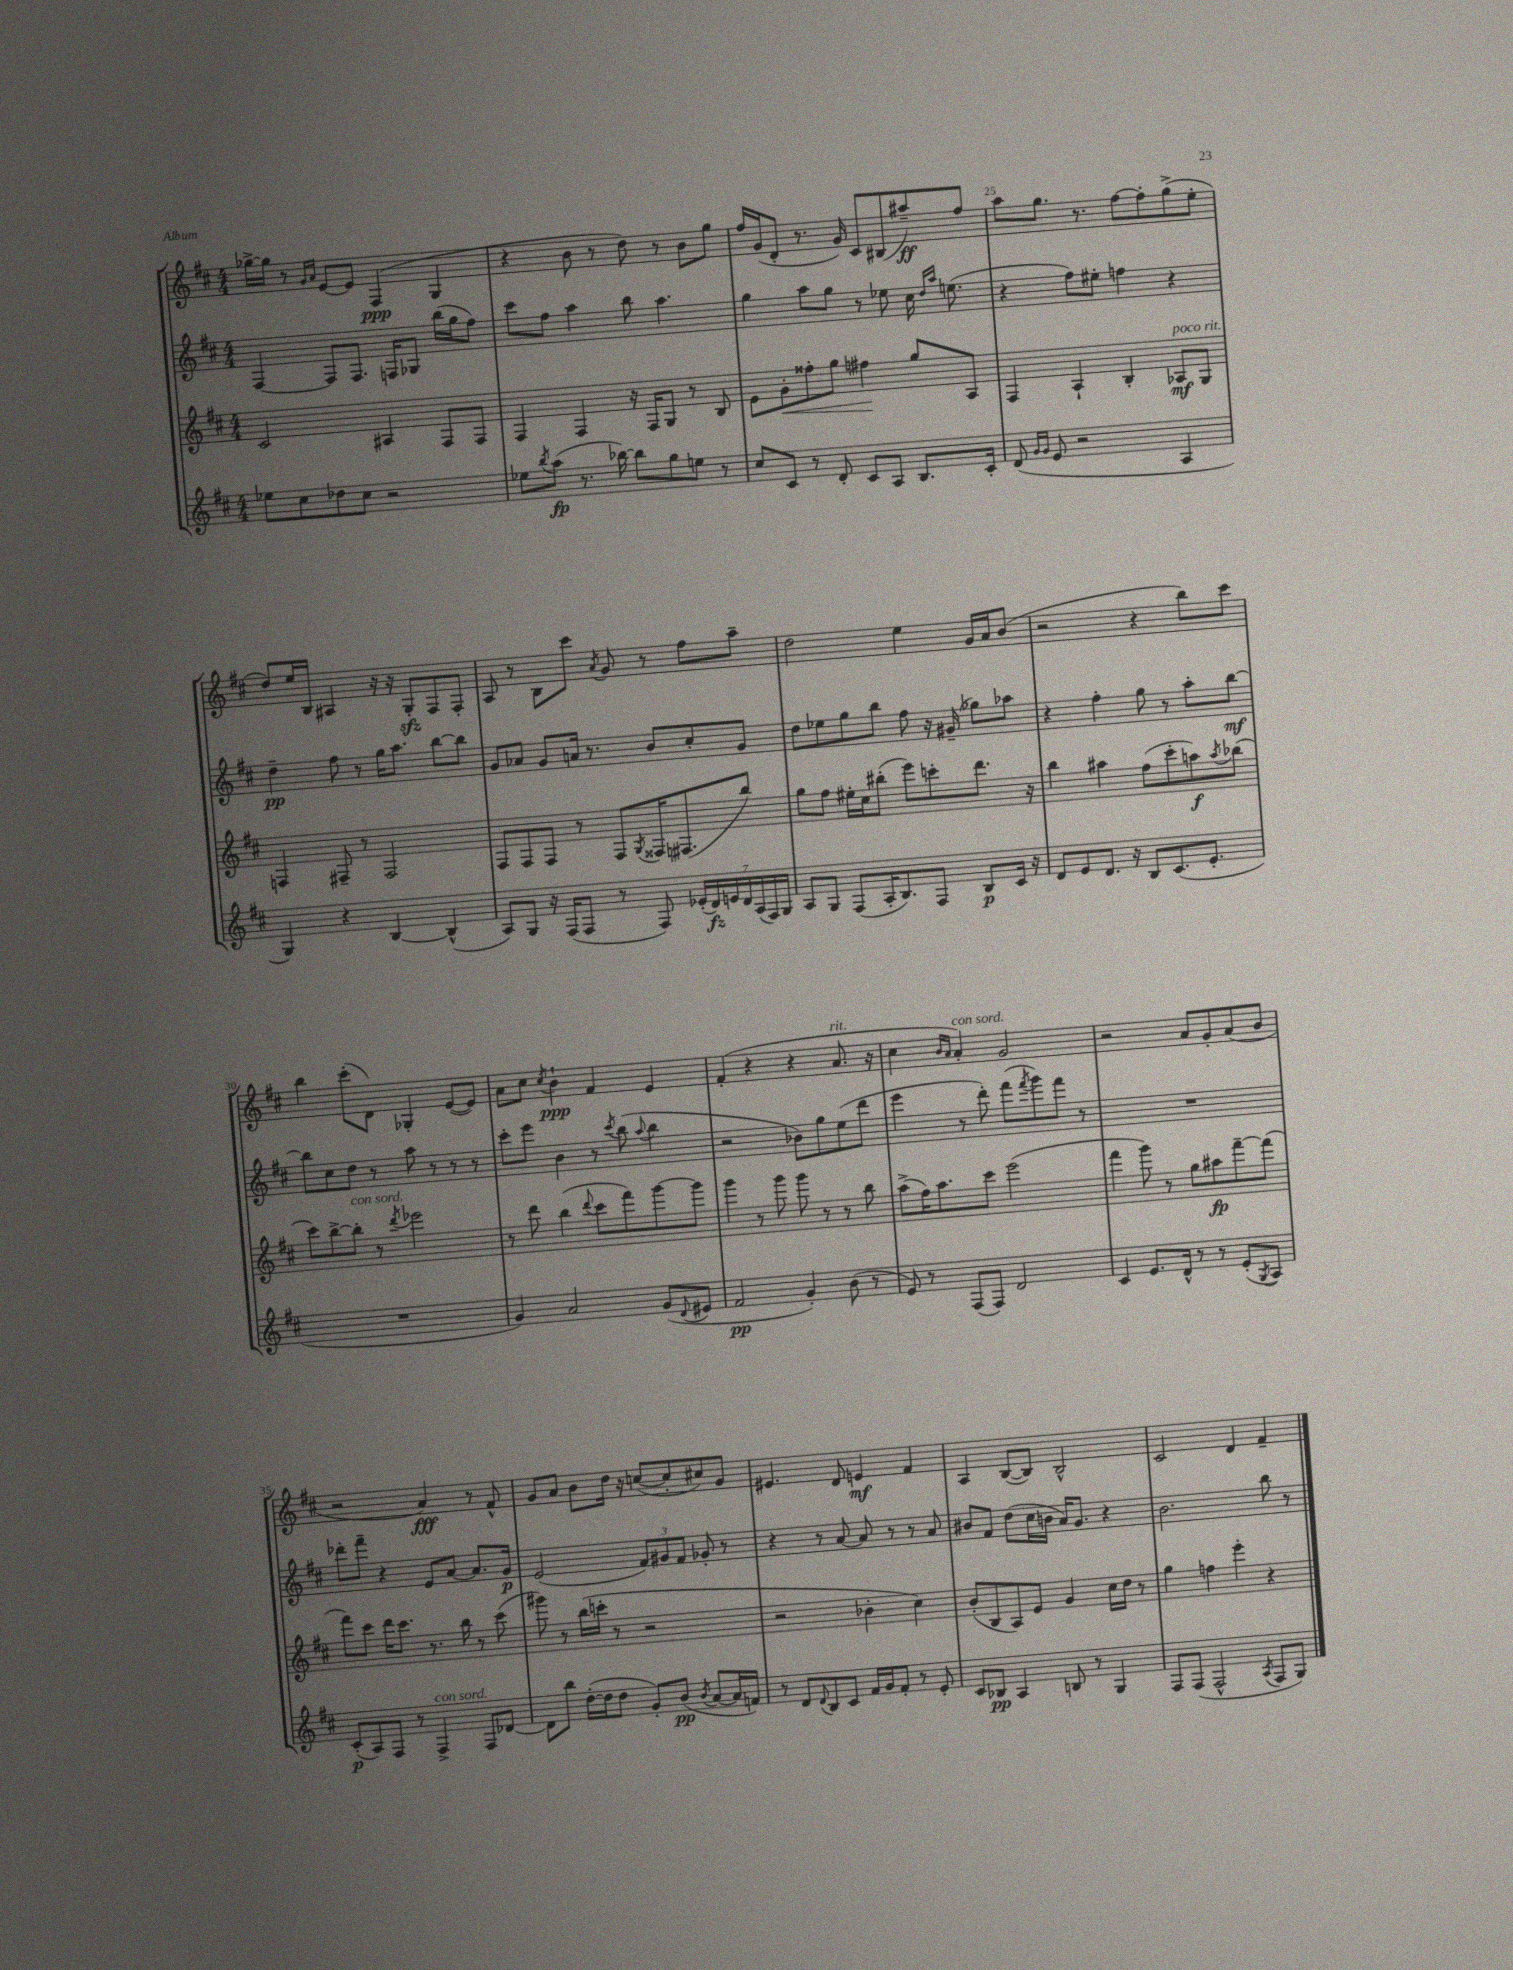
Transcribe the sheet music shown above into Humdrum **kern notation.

**kern	**kern	**kern	**kern
*staff4	*staff3	*staff2	*staff1
*clefG2	*clefG2	*clefG2	*clefG2
*k[f#c#]	*k[f#c#]	*k[f#c#]	*k[f#c#]
*M4/4	*M4/4	*M4/4	*M4/4
8ee-	2c#	[4F#	[16gg-^
.	.	.	16gg-]
8cc#	.	.	8r
.	.	.	16qqg
.	.	.	16qqa
8dd-	.	8F#]	[8e
8cc#	.	8.F#	8e]
2r	4A#	.	(4F#
.	.	16F	.
.	.	8G-	.
.	8F#	(16bb	4G
.	.	16gg	.
.	8F#	8ff#)	.
=	=	=	=
8ee-	4F#	8ccc#	4r
8qbb	.	.	.
(8aa	.	8ff#	.
8.r	4F#	4aa	8b
.	.	.	8r
[16bb-)	.	.	.
8bb-]	16r	8bb	8dd)
.	16F#	.	.
8gg	8G	4.aa	8r
8ee	8r	.	8b
8r	8B	.	8gg
=	=	=	=
8cc#	8e	4gg	16ff#
.	.	.	(16g
8c#	8g'	.	8d'
8r	8ff##'	8aa	8.r
8d'	8gg	8gg	.
.	.	.	16g)
8c#	4ff#	8r	8c#
8A	.	8ee-	(8B#
8.B	8gg	16cc#	8aa#~)
.	.	16qqdd	.
.	.	16qqaa	.
.	.	(8.ee	.
.	8A	.	8ff#
16c#'	.	.	.
=	=	=	=
(8d	4F#	4r	8aa
16qqg	.	.	.
16qqg	.	.	.
8e	.	.	8.gg
2r	4A`	8ff#)	.
.	.	.	8.r
.	.	8ee#'	.
.	4B'	4ff	[8ff#
.	.	.	8ff#']
4A	8A-	4r	(8gg^
.	8G	.	8ee'
=	=	=	=
4G)	4F	4dd~	8dd)
.	.	.	16ee
.	.	.	16B
4r	8F#~	8ff#	4A#
.	8r	8r	.
[4B	2F#	16gg	16r
.	.	8.aa	16r
.	.	.	8G'
(4B^^]	.	[8bb	8F#
.	.	8bb]	8F#'
=	=	=	=
8A)	8F#	8g	8A
8G	8F#	8a-	8r
16r	8F#	8g	8B
(16F#	.	.	.
8F#	8r	16a	8ccc#
.	.	8.r	.
.	.	.	8qa
8r	8F#	.	8g
.	8qG	.	.
8F#)	16F##	8b	8r
.	(8.F#	.	.
(28e-'	.	8cc#'	8ff#
28d)	.	.	.
28e	.	.	.
28d	.	.	.
.	8bb)	8g	8aa~
(28A	.	.	.
28F#)	.	.	.
28G	.	.	.
=	=	=	=
8A	8gg	8dd	2dd
8G	8ff#	8ee-	.
(8F#	16ee#'	8gg	.
.	16cc#	.	.
16A'	(8bb#'	8bb	.
8.B)	.	.	.
.	8eee)	8ff#	4ee
8F#	8ccc'	16r	.
.	.	(16g#~	.
8B	8.ddd	8gg-)	16g
.	.	.	16a
16c#	.	8aa-	(8b
16r	16r	.	.
=	=	=	=
8d	4bb	4r	2r
8e	.	.	.
8.d	4aa#	4ff#'	.
16r	.	.	.
8B	(8ff#	8gg	4r
(8.c#	8ccc#'	8r	.
.	8aa)	8aa'	8bb)
8.e'	.	.	.
.	8qaa	.	.
.	(8bb-	[8bb	8ccc#
=	=	=	=
1r	8ccc#)	8bb]	4bb
.	[8bb^	8cc#	.
.	8bb']	8dd	(8ccc#'
.	8r	8r	8d)
.	8qddd	.	.
.	2eee-	8aa	4G-'
.	.	8r	.
.	.	8r	([8e
.	.	8r	8e])
=	=	=	=
4g)	8r	8ccc#'	8a
.	8ddd	8eee	8cc#
.	.	.	8qcc#
2a	(4bb	4b	4b`
.	8qqddd	.	.
.	8ccc#	8r	4f#
.	.	8qccc#	.
.	8fff#)	(8bb	.
.	.	8qqaa	.
(8g	[8ggg	4bb	4e
8qqd	.	.	.
8e#	8ggg]	.	.
=	=	=	=
2f#	4ggg	2r	(4f#'
.	8r	.	4r
.	8ggg	.	.
4g')	8ggg	8b-)	4r
.	8r	8gg	.
(8b	8r	(8ee	8.a
8r	8bb	8ddd	.
.	.	.	16r
=	=	=	=
8e)	(8aa^	4eee	4cc#
8r	16ff#)	.	.
.	8.aa	.	.
.	.	.	16qqb
.	.	.	16qqa
(8F#	.	8r	4a')
8F#)	8ccc#	8ddd')	.
2d	(2eee	(8fff#	2g
.	.	8qfff#	.
.	.	8ggg)	.
.	.	8fff#	.
.	.	8r	.
=	=	=	=
4c#	4fff#	1r	2r
8.e	8ggg)	.	.
.	8r	.	.
16d^^	.	.	.
8r	8gg	.	8a
8r	8aa#	.	8g'
(8e'	[8fff#~	.	(8a
8qG	.	.	.
8A)	(8fff#]	.	8b
=	=	=	=
(8c#'	8fff#)	8ddd-'	2r
8A)	8ccc#	8fff#~	.
8F#	16ddd	4r	.
.	8.ccc#	.	.
8r	.	.	.
4F#^	8.r	8e	4a)
.	.	[8a	.
.	16bb	.	.
8F#	8r	8.a]	8r
[8d-	(8ccc#	.	8f#^^
.	.	16g	.
=	=	=	=
8d-]	8ggg#)	(2e	8g
8bb	8r	.	8a
([16dd'	(16bb	.	8b
16dd]	16ccc'	.	.
8dd	8r	.	16dd
.	.	.	16r
8g')	2r	12f#)	([8cc
.	.	12g#	.
(8b	.	.	8cc']
.	.	12f#	.
8qb	.	.	.
[8a	.	8g-'	8cc#)
16a]	.	8r	8g
16f)	.	.	.
=	=	=	=
8r	2r	4r	4.e#
8d	.	.	.
8qqd	.	.	.
8B	.	8r	.
8c#	.	[8a	8d
16f#	4b-'	8a]	4e
16g	.	.	.
8f#'	.	8r	.
8r	4cc#)	8r	4f#
8e'	.	8a	.
=	=	=	=
8c#	(8b'	8b#	4A
8B-	8B	8f#	.
4A	8A)	(8dd	([8B
.	8e	16cc#	8B])
.	.	16b	.
8B	4g	16a)	2B^^
.	.	8.g	.
8r	.	.	.
4G	16cc#	4r	.
.	16dd	.	.
.	8r	.	.
=	=	=	=
8F#	4gg	2.b	2c#
(8F#	.	.	.
2F#^^	4ff	.	.
.	4eee'	.	4d
8qA	.	.	.
8F#	4r	8bb	4f#~
8G)	.	8r	.
==	==	==	==
*-	*-	*-	*-
